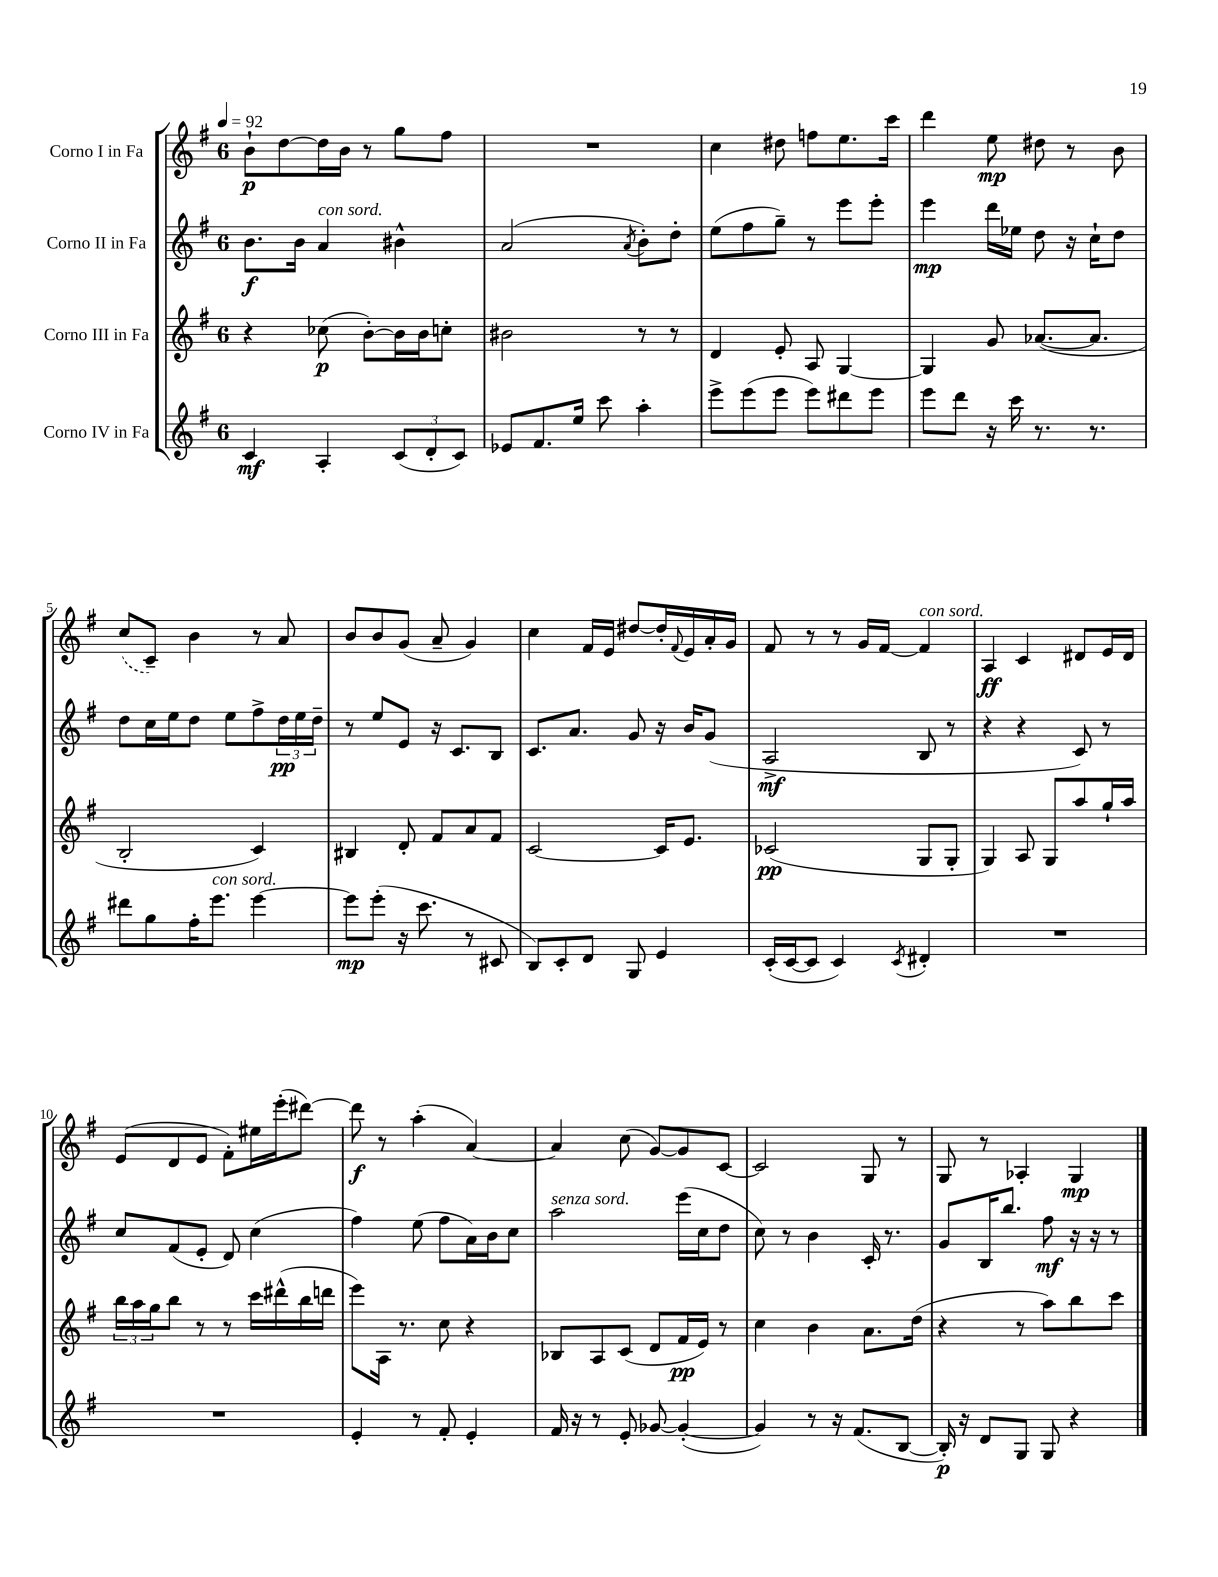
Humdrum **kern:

**kern	**dynam	**kern	**dynam	**kern	**dynam	**kern	**dynam
*part4	*part4	*part3	*part3	*part2	*part2	*part1	*part1
*staff4	*staff4	*staff3	*staff3	*staff2	*staff2	*staff1	*staff1
*I"Corno IV in Fa	*	*I"Corno III in Fa	*	*I"Corno II in Fa	*	*I"Corno I in Fa	*
*clefG2	*	*clefG2	*	*clefG2	*	*clefG2	*
*k[f#]	*	*k[f#]	*	*k[f#]	*	*k[f#]	*
*M6/8	*	*M6/8	*	*M6/8	*	*M6/8	*
*MM92	*	*MM92	*	*MM92	*	*MM92	*
=1	=1	=1	=1	=1	=1	=1	=1
4c/	mf	4r	.	8.b\L	f	8b`\L	p
.	.	.	.	.	.	[8dd\	.
.	.	.	.	16b\Jk	.	.	.
!	!	!	!	!LO:TX:a:i:t=con sord.	!	!	!
4A'/	.	(8cc-X\	p	4a/	.	16dd\L]	.
.	.	.	.	.	.	16b\JJ	.
.	.	[8b'\L)	.	.	.	8r	.
(12c/L	.	16b\L]	.	4b#X^^\	.	8gg\L	.
.	.	16b\J	.	.	.	.	.
12d'/	.	.	.	.	.	.	.
.	.	8ccn'\J	.	.	.	8ff#\J	.
12c/J)	.	.	.	.	.	.	.
=2	=2	=2	=2	=2	=2	=2	=2
8e-X/L	.	2b#X\	.	(2a/	.	2.r	.
8.f#/	.	.	.	.	.	.	.
16ee/Jk	.	.	.	.	.	.	.
8ccc\	.	.	.	.	.	.	.
.	.	.	.	8qa/	.	.	.
4aa'\	.	8r	.	8b'\L)	.	.	.
.	.	8r	.	8dd'\J	.	.	.
=3	=3	=3	=3	=3	=3	=3	=3
8eee^\L	.	4d/	.	(8ee\L	.	4cc\	.
(8eee\	.	.	.	8ff#\	.	.	.
8eee\J	.	8e'/	.	8gg~\J)	.	8dd#X\	.
8eee\L)	.	8A/	.	8r	.	8ffn\L	.
8ddd#X\	.	[4G/	.	8eee\L	.	8.ee\	.
8eee\J	.	.	.	8eee'\J	.	.	.
.	.	.	.	.	.	16ccc\Jk	.
=4	=4	=4	=4	=4	=4	=4	=4
8eee\L	.	4G/]	.	4eee\	mp	4ddd\	.
8ddd\J	.	.	.	.	.	.	.
16r	.	8g/	.	16ddd\LL	.	8ee\	mp
16ccc\	.	.	.	16ee-X\JJ	.	.	.
8.r	.	([8.a-X/L	.	8dd\	.	8dd#X\	.
.	.	.	.	16r	.	8r	.
8.r	.	8.a-/J]	.	16cc`\KL	.	.	.
.	.	.	.	8dd\J	.	8b\	.
!!LO:LB:g=z
=5	=5	=5	=5	=5	=5	=5	=5
8ddd#X\L	.	2B'/	.	8dd\L	.	(8cc/L	.
8gg\	.	.	.	16cc\L	.	8c~/J)	.
.	.	.	.	16ee\J	.	.	.
16ff#'\K	.	.	.	8dd\J	.	4b\	.
!LO:TX:a:i:t=con sord.	!	!	!	!	!	!	!
8.eee\J	.	.	.	.	.	.	.
.	.	.	.	8ee\L	.	.	.
[4eee\	.	4c/)	.	8ff#^\	.	8r	.
.	.	.	.	24dd\L	pp	8a/	.
.	.	.	.	24ee\	.	.	.
.	.	.	.	24dd~\JJ	.	.	.
=6	=6	=6	=6	=6	=6	=6	=6
8eee\L]	mp	4B#X/	.	8r	.	8b/L	.
(8eee'\J	.	.	.	8ee/L	.	8b/	.
16r	.	8d'/	.	8e/J	.	(8g/J	.
8.ccc\	.	.	.	.	.	.	.
.	.	8f#/L	.	16r	.	8a~/	.
.	.	.	.	8.c/L	.	.	.
8r	.	8a/	.	.	.	4g/)	.
8c#X/	.	8f#/J	.	8B/J	.	.	.
=7	=7	=7	=7	=7	=7	=7	=7
8B/L)	.	[2c/	.	8.c/L	.	4cc\	.
8c'/	.	.	.	.	.	.	.
.	.	.	.	8.a/J	.	.	.
8d/J	.	.	.	.	.	16f#/LL	.
.	.	.	.	.	.	16e/JJ	.
8G/	.	.	.	8g/	.	[8dd#X/L	.
4e/	.	16c/KL]	.	16r	.	16dd#'/L]	.
.	.	.	.	.	.	8qqf#/	.
.	.	8.e/J	.	16b/KL	.	16e/	.
.	.	.	.	(8g/J	.	16a'/	.
.	.	.	.	.	.	16g/JJ	.
=8	=8	=8	=8	=8	=8	=8	=8
(16c'/LL	.	(2c-X/	pp	2A^/	mf	8f#/	.
[16c/J	.	.	.	.	.	.	.
8c/J]	.	.	.	.	.	8r	.
4c/)	.	.	.	.	.	8r	.
.	.	.	.	.	.	16g/LL	.
.	.	.	.	.	.	[16f#/JJ	.
8qc/	.	.	.	.	.	.	.
!	!	!	!	!	!	!LO:TX:a:i:t=con sord.	!
4d#X'/	.	8G/L	.	8B/	.	4f#/]	.
.	.	8G'/J	.	8r	.	.	.
=9	=9	=9	=9	=9	=9	=9	=9
2.r	.	4G/)	.	4r	.	4A/	ff
.	.	8A/	.	4r	.	4c/	.
.	.	8G/L	.	.	.	.	.
.	.	8aa/	.	8c/)	.	8d#X/L	.
.	.	16gg`/L	.	8r	.	16e/L	.
.	.	16aa/JJ	.	.	.	16d#/JJ	.
!!LO:LB:g=z
=10	=10	=10	=10	=10	=10	=10	=10
2.r	.	24bb\LL	.	8cc/L	.	(8e/L	.
.	.	24aa\	.	.	.	.	.
.	.	24gg\J	.	.	.	.	.
.	.	8bb\J	.	(8f#/	.	8d/	.
.	.	8r	.	8e'/J	.	8e/J	.
.	.	8r	.	8d/)	.	8f#'\L)	.
.	.	16ccc\LL	.	(4cc\	.	16ee#X\L	.
.	.	(16ddd#X^^\	.	.	.	(16eee'\J	.
.	.	16bb\	.	.	.	[8ddd#X\J)	.
.	.	16dddn\JJ	.	.	.	.	.
=11	=11	=11	=11	=11	=11	=11	=11
4e'/	.	8eee\L)	.	4ff#\)	.	8ddd#\]	f
.	.	16A\Jk	.	.	.	8r	.
.	.	8.r	.	.	.	.	.
8r	.	.	.	(8ee\	.	(4aa'\	.
8f#'/	.	8cc\	.	8ff#\L	.	.	.
4e'/	.	4r	.	16a\L)	.	[4a/)	.
.	.	.	.	16b\J	.	.	.
.	.	.	.	8cc\J	.	.	.
=12	=12	=12	=12	=12	=12	=12	=12
!	!	!	!	!LO:TX:a:i:t=senza sord.	!	!	!
16f#/	.	8B-X/L	.	2aa\	.	4a/]	.
16r	.	.	.	.	.	.	.
8r	.	8A/	.	.	.	.	.
8e'/	.	(8c/J	.	.	.	(8cc\	.
[8g-X/	.	8d/L	.	.	.	[8g/L)	.
(4g-'/_	.	16f#/L	pp	(16eee\LL	.	8g/]	.
.	.	16e/JJ)	.	16cc\J	.	.	.
.	.	8r	.	8dd\J	.	[8c/J	.
=13	=13	=13	=13	=13	=13	=13	=13
4g-/])	.	4cc\	.	8cc\)	.	2c/]	.
.	.	.	.	8r	.	.	.
8r	.	4b\	.	4b\	.	.	.
16r	.	.	.	.	.	.	.
(8.f#/L	.	.	.	.	.	.	.
.	.	8.a\L	.	16c'/	.	8G/	.
.	.	.	.	8.r	.	.	.
[8B/J	.	.	.	.	.	8r	.
.	.	(16dd\Jk	.	.	.	.	.
=14	=14	=14	=14	=14	=14	=14	=14
16B'/])	p	4r	.	8g/L	.	8G/	.
16r	.	.	.	.	.	.	.
8d/L	.	.	.	16B/K	.	8r	.
.	.	.	.	8.bb/J	.	.	.
8G/J	.	8r	.	.	.	4A-X'/	.
8G/	.	8aa\L)	.	8ff#\	mf	.	.
4r	.	8bb\	.	16r	.	4G/	mp
.	.	.	.	16r	.	.	.
.	.	8ccc\J	.	8r	.	.	.
==	==	==	==	==	==	==	==
*-	*-	*-	*-	*-	*-	*-	*-
